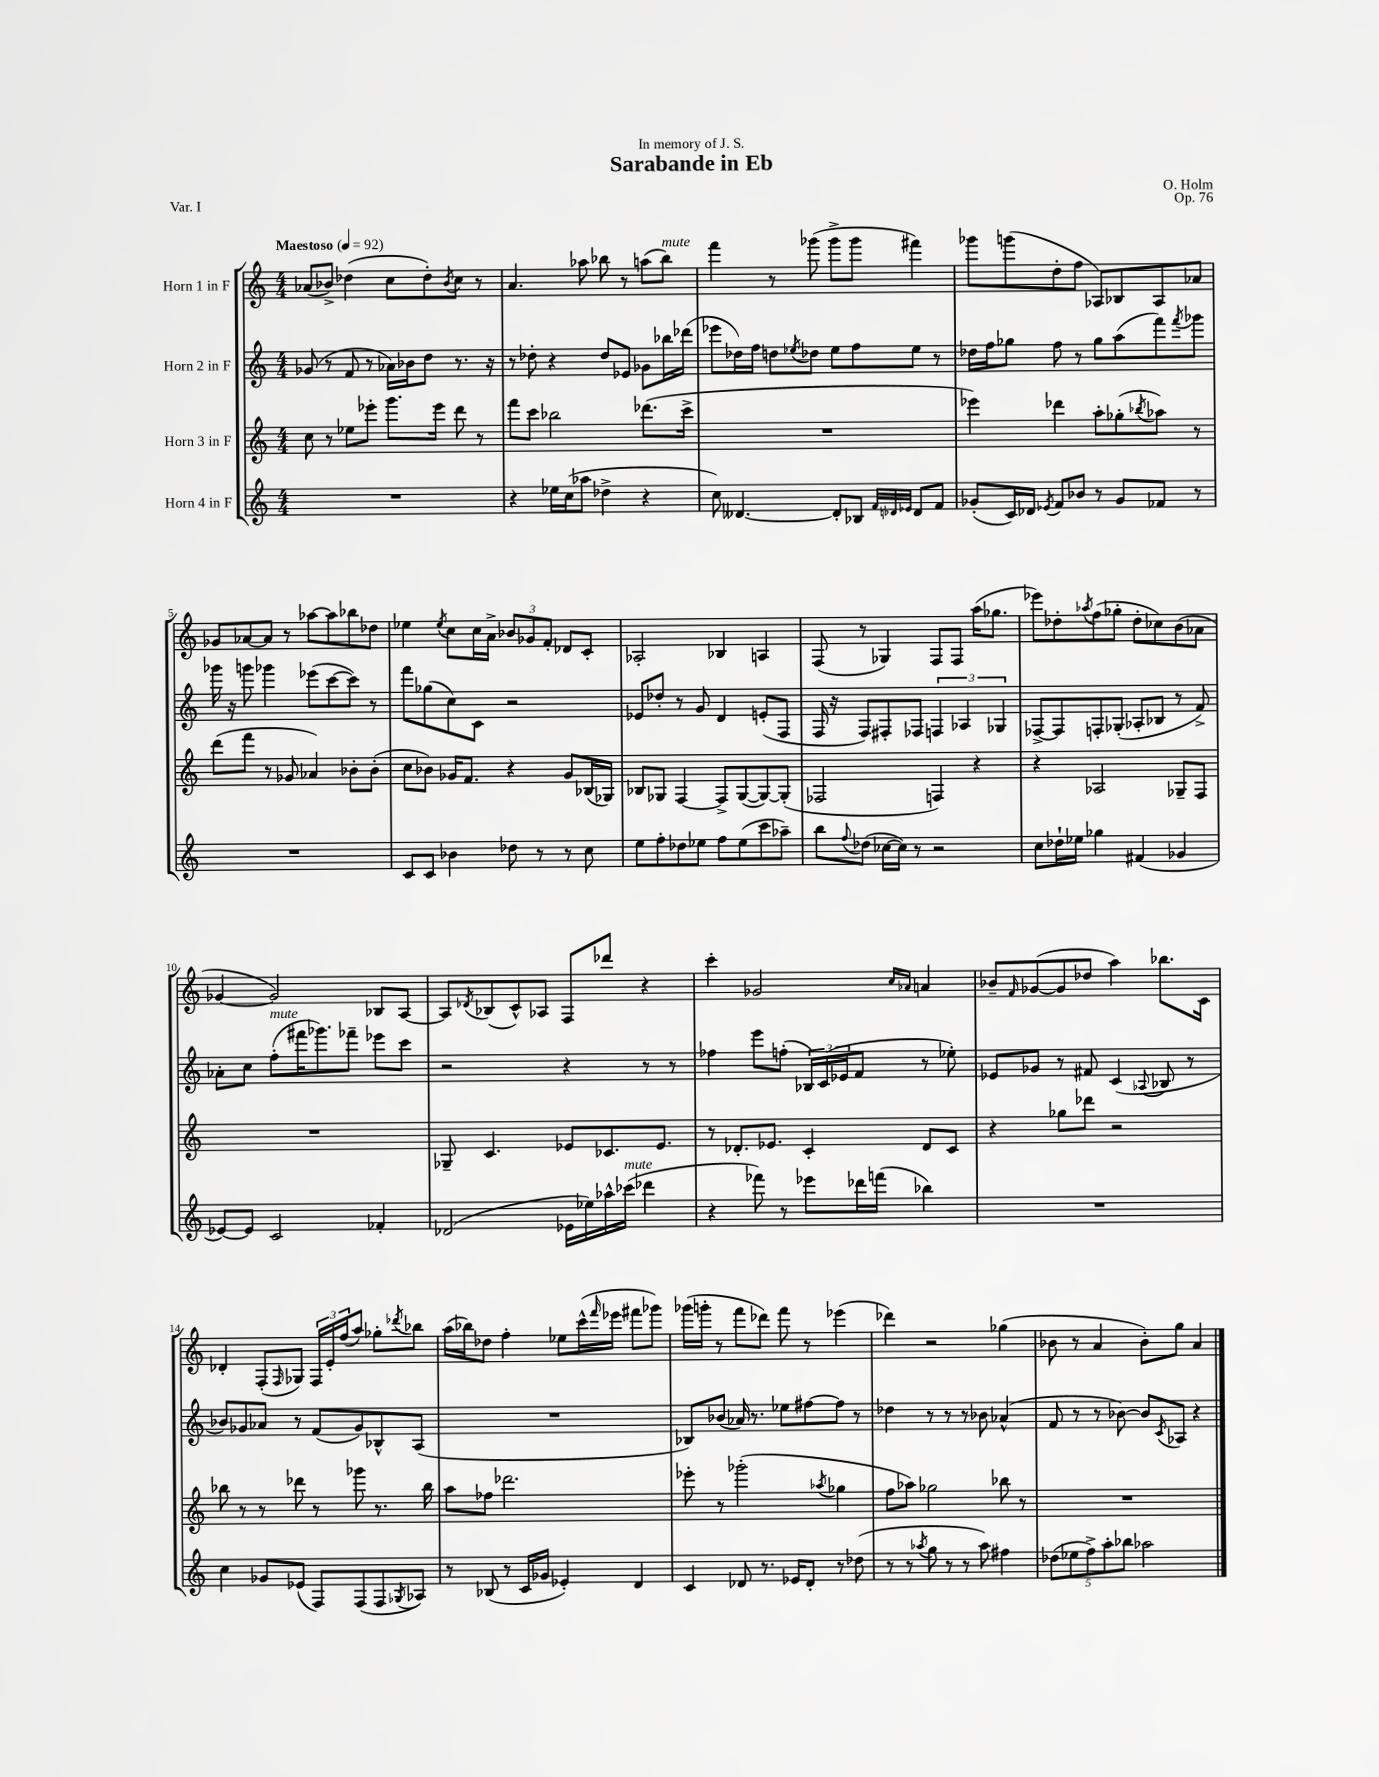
\header { title = "Sarabande in Eb" composer = "O. Holm" dedication = "In memory of J. S." opus = "Op. 76" piece = "Var. I" }
<<
\new StaffGroup <<
\new Staff = "s0" \with { instrumentName = "Horn 1 in F" } {
    \clef treble \key c \major \numericTimeSignature \time 4/4 \tempo "Maestoso" 4 = 92
    aes'8( bes'8->) des''4( c''8 des''8-.) \acciaccatura { bes'8 } c''8 r8 |
    a'4. aes''8 bes''8 r8 a''8( bes''8^\markup { \italic "mute" }) |
    f'''4 r8 ges'''8( ges'''8-> ges'''8 fis'''4) |
    ges'''8 g'''8( d''8-. f''8 aes8) bes8 aes8 aes'8 |
    ges'8 aes'8~ aes'8 r8 aes''8~ aes''8 bes''8 des''8 |
    ees''4 \acciaccatura { ees''8 } c''8 c''16 a'16-> \tuplet 3/2 { bes'8 ges'8 f'8-. } des'8 c'8-. |
    aes2-. bes4 a4 |
    f8( r8 ges4) f8 f8 a''16( ges''8. |
    ees'''8) des''8-. \acciaccatura { aes''8 } f''8( ges''8-. des''8-. ces''8) b'8( aes'8 |
    ges'4~ ges'2) bes8 a8~ |
    a8 \acciaccatura { des'8 } bes8( c'8-^) aes8 f8 des'''8 r4 |
    c'''4-. ges'2 \grace { c''16 aes'16 } a'4 |
    bes'8-- \grace { f'16 } ges'8~( ges'8 des''8 a''4) bes''8. c'16 |
    des'4-. f8-.( \grace { f16 } ges8) \tuplet 3/2 { f16 e'16-. f''16( } a''8) ges''8-. \acciaccatura { des'''8 } bes''8 |
    a''16( bes''16) des''8 f''4-. ees''8 c'''16-^( \grace { f'''16 } ees'''16 fis'''8 ges'''8) |
    ges'''16( g'''16-. r8 f'''8 des'''8) f'''8 r8 ees'''4( |
    des'''4) r2 ges''4( |
    bes'8 r8 a'4 bes'8-.) g''8 a'4 \bar "|." |
}
\new Staff = "s1" \with { instrumentName = "Horn 2 in F" } {
    \clef treble \key c \major \numericTimeSignature \time 4/4
    ges'8( r8 f'8 r8 aes'16) bes'16 d''8 r8. r16 |
    r8 des''8-. r4 des''8 ees'8 ges'8 bes''16 des'''16( |
    ees'''8 des''16) f''16 d''8 \acciaccatura { ees''8 } des''8 ees''8 f''8 ees''8 r8 |
    des''16 f''16 ges''8 f''8 r8 ges''8 a''8( f'''8) \acciaccatura { f'''8 } ges'''8 |
    ges'''16 r16 g'''8 ges'''4 ees'''8( c'''8~ c'''8) r8 |
    f'''8 ges''8( c''8) c'8 r2 |
    ees'8 des''8-. r8 g'8 d'4 e'8-.( f8 |
    f16 r16 f8) fis8-. fes8 \tuplet 3/2 { f4 aes4 ges4 } |
    fes8~-> fes8 f8-. ges8-.( aes8-. bes8 r8 f'8->) |
    aes'8-. c''8 f''8-.^\markup { \italic "mute" }( fis'''16 ges'''8.) fes'''8-- ees'''8 c'''8 |
    r2 r4 r8 r8 |
    fes''4 e'''8 f''8-.( \tuplet 3/2 { bes16) c'16( ees'16 } f'8 r8 ees''8-.) |
    ees'8 ges'8 r8 fis'8 c'4( \appoggiatura { aes8 } bes8 r8 |
    bes'8) ges'8 aes'8 r8 f'8( ges'8) bes8-^ a8( |
    R1 |
    bes8) bes'8( aes'16) r8. ees''8 fis''8~ fis''8 r8 |
    des''4 r8 r8 r8 bes'8 aes'4-^( |
    f'8 r8 r8 bes'8~) bes'8 \acciaccatura { c'8 } aes8 r4 \bar "|." |
}
\new Staff = "s2" \with { instrumentName = "Horn 3 in F" } {
    \clef treble \key c \major \numericTimeSignature \time 4/4
    c''8 r8 ees''8 ees'''8-. g'''8. ees'''16 d'''8 r8 |
    f'''8 c'''8 bes''2 des'''8.( c'''16-> |
    R1 |
    ees'''4) des'''4 a''8-. ges''8-.( \acciaccatura { bes''8 } aes''8) r8 |
    d'''8( f'''8 r8 ges'8 aes'4) bes'8-. bes'8-.( |
    c''8 bes'8) ges'16 f'8. r4 ges'8 bes16( ges16) |
    bes8 ges8 f4~ f8-> ges8~( ges8~) ges8-.( |
    fes2 f4) r4 |
    r4 aes2 ges8-- f8 |
    R1 |
    ges8-- c'4. ees'8 ces'8. ees'8. |
    r8 des'8.-. ees'8. c'4-. des'8 c'8 |
    r4 ges''8 des'''8 r2 |
    bes''8 r8 r8 des'''8 r8 ges'''8 r8. bes''16 |
    a''8 fes''8 des'''2. |
    ees'''8-. r8 ges'''2-.( \acciaccatura { aes''8 } ges''4 |
    f''8 aes''8) ges''2 bes''8 r8 |
    R1 \bar "|." |
}
\new Staff = "s3" \with { instrumentName = "Horn 4 in F" } {
    \clef treble \key c \major \numericTimeSignature \time 4/4
    R1 |
    r4 ees''16 c''16( aes''8 des''4-> r4 |
    c''8) deses'4.~ deses'8-. bes8 \grace { f'32 des'32 ees'32 } des'8 f'8 |
    ges'8-.( c'16) des'16 \acciaccatura { ees'8 } f'8 bes'8 r8 ges'8 fes'8 r8 |
    R1 |
    c'8 c'8 bes'4 des''8 r8 r8 c''8 |
    e''8 f''8-. des''8 ees''8 f''8 ees''8( c'''8 aes''8--) |
    b''8 \appoggiatura { f''8 } des''8( ces''16~ ces''16) r8 r2 |
    c''8 des''16-! ees''16 ges''4 fis'4( ges'4 |
    ees'8~) ees'8 c'2 fes'4-. |
    des'2( ees'16 ees''16) aes''16-^ ces'''16^\markup { \italic "mute" }( des'''4 |
    r4 fes'''8) r8 ees'''8 des'''16 f'''16( bes''4) |
    R1 |
    c''4 ges'8 ees'8( f8) f8( f8 \acciaccatura { ges8 } aes8) |
    r8 bes8( r8 c'16 ges'16 ees'4-.) d'4 |
    c'4 des'8 r8. ees'16 des'8-. r8 des''8( |
    r8 r8 \acciaccatura { aes''8 } g''8 r8 r8 aes''8) fis''4 |
    \tuplet 5/4 { des''8( ees''8 f''8->) a''8-. bes''8 } aes''2 \bar "|." |
}
>>
>>
